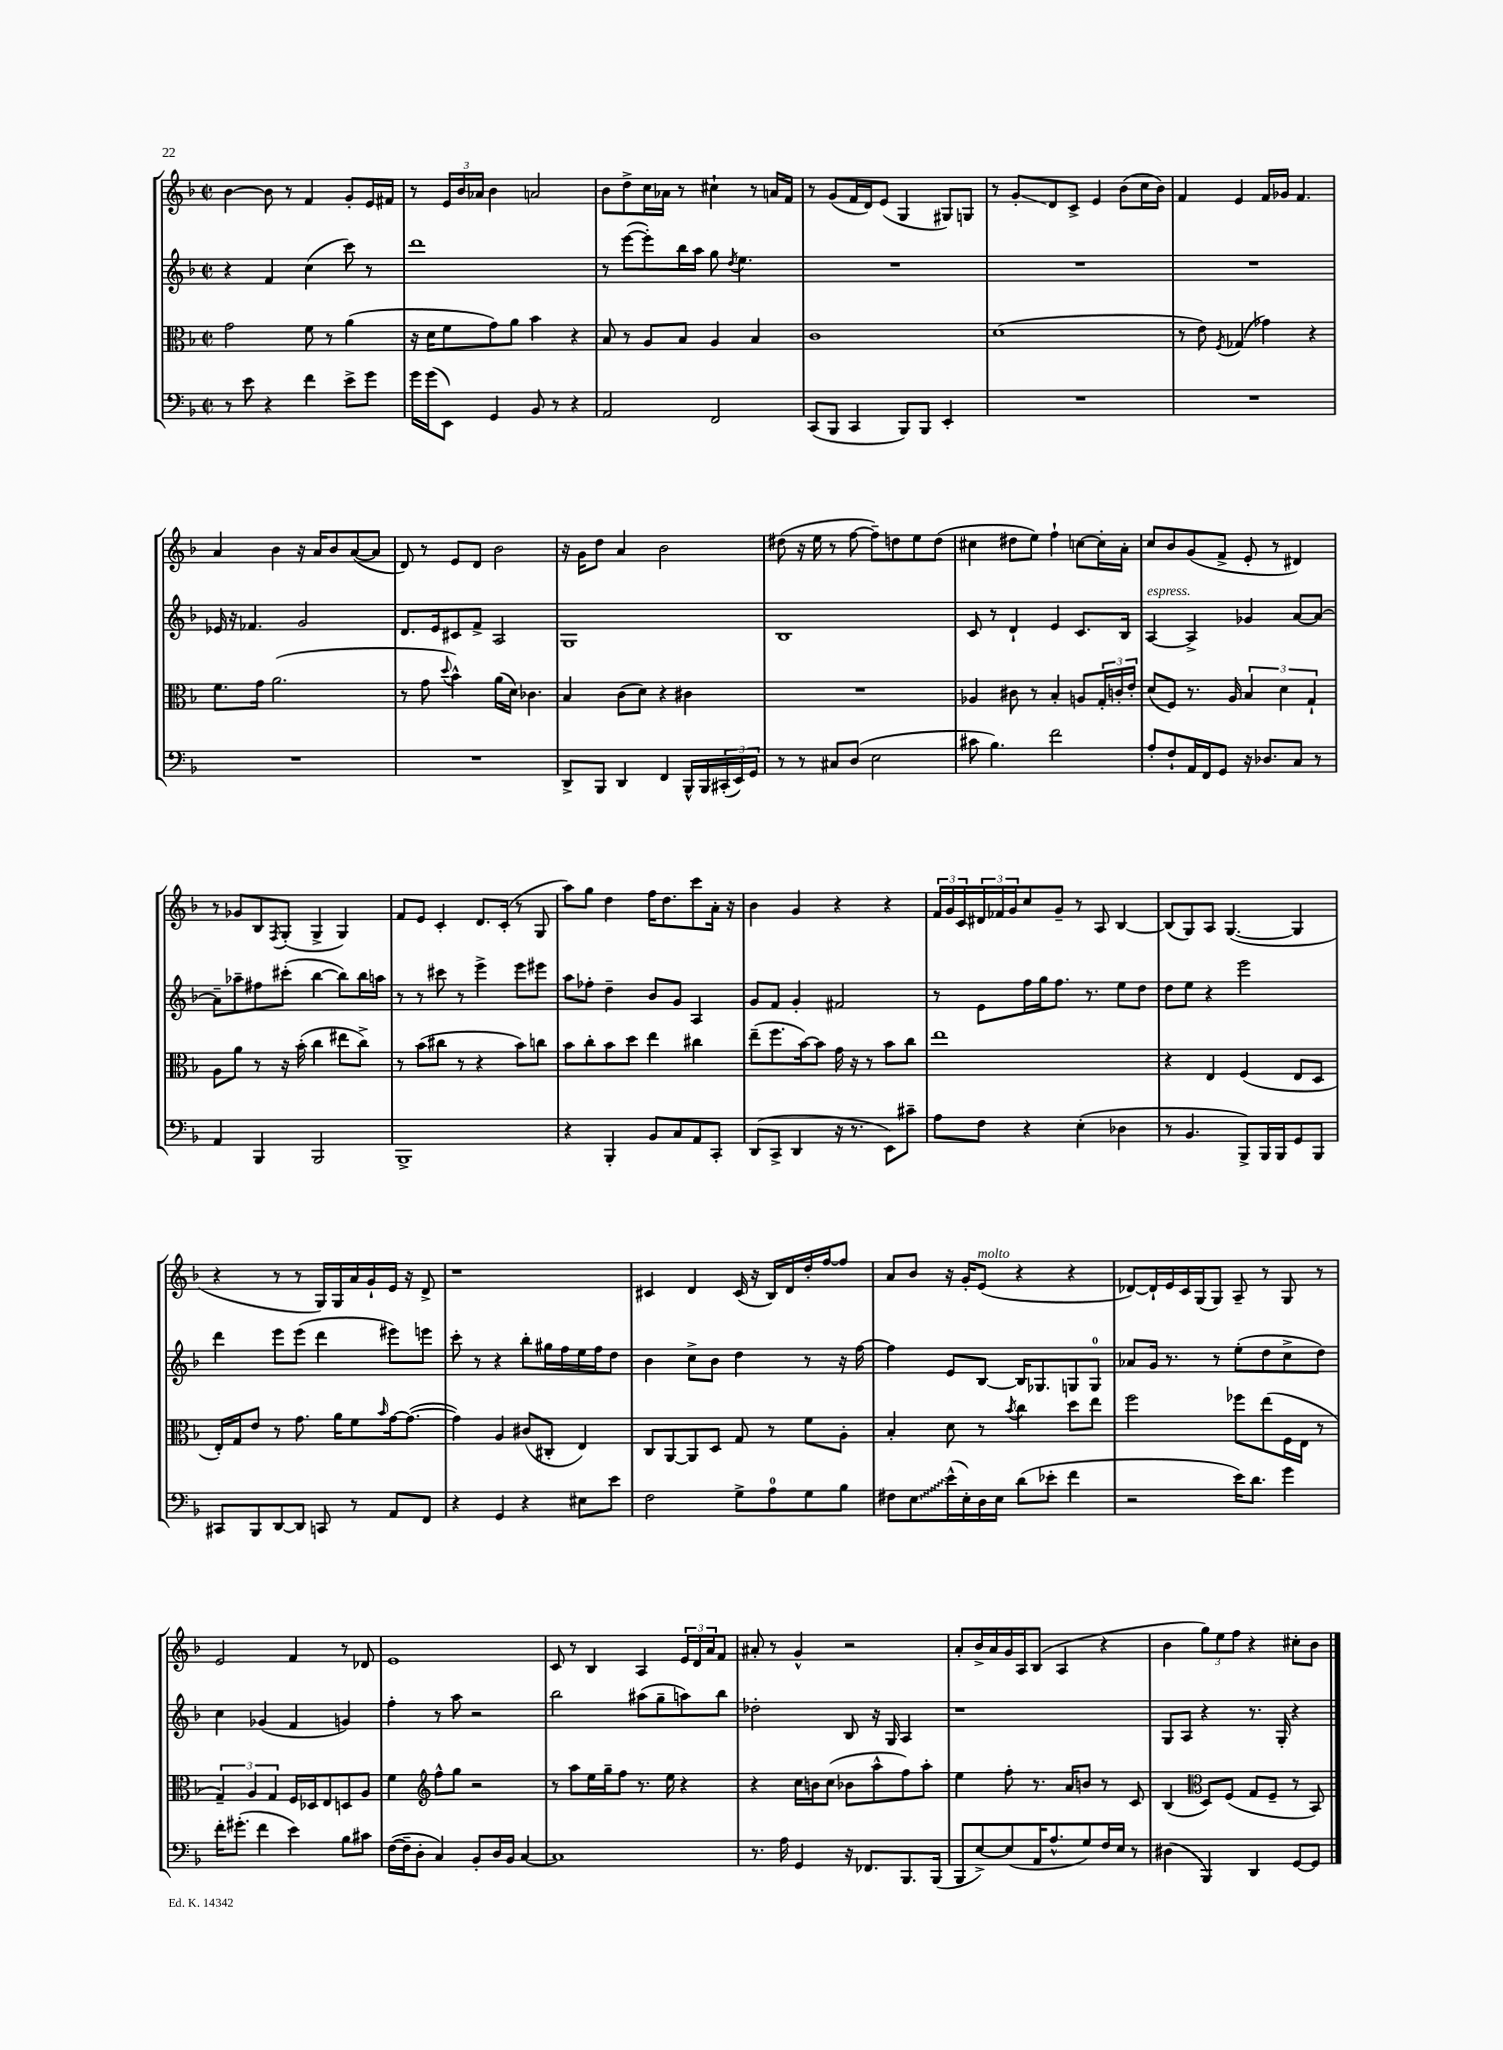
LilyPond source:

<<
\new StaffGroup <<
\new Staff = "s0" {
    \clef treble \key f \major \defaultTimeSignature \time 2/2
    bes'4~ bes'8 r8 f'4 g'8-. e'16 fis'16 |
    r8 \tuplet 3/2 { e'16 bes'16 aes'16 } bes'4 a'2 |
    bes'8 d''8-> c''16 aes'16 r8 cis''4-! r8 a'16 f'16 |
    r8 g'8( f'16 d'16) e'8( g4 gis8) g8 |
    r8 g'8-.\glissando d'8 c'8-> e'4 bes'8( c''16 bes'16) |
    f'4 e'4 f'16 ges'16 f'4. |
    a'4 bes'4 r16 a'16 bes'8 a'8~( a'8 |
    d'8) r8 e'8 d'8 bes'2 |
    r16 g'16 d''8 a'4 bes'2 |
    dis''8( r16 e''16 r8 f''8~ f''8--) d''8 e''8 d''8( |
    cis''4 dis''8 e''8) f''4-! c''8~ c''16-. a'16-. |
    c''8 bes'8 g'8( f'8-> e'8-. r8 dis'4) |
    r8 ges'8 bes8 \acciaccatura { f8 } g8-.( g4-> g4) |
    f'8 e'8 c'4-. d'8. c'16-.( r8 g8 |
    a''8) g''8 d''4 f''16 d''8. c'''8 a'16-. r16 |
    bes'4 g'4 r4 r4 |
    \tuplet 3/2 { f'16 g'16 c'16 } \tuplet 3/2 { dis'16 fes'16 g'16 } c''8 g'8-- r8 a8 bes4~ |
    bes8( g8) a8 g4.~( g4 |
    r4 r8 r8 g16) g16 a'16 g'16-! e'16 r16 d'8-> |
    r1 |
    cis'4 d'4 cis'16( r16 bes16) d'16 d''16-. f''16~ f''8 |
    a'8 bes'8 r16 g'16-. e'8^\markup { \italic "molto" }( r4 r4 |
    des'8~) des'16-! e'16 c'16 g16( g8) a8-- r8 g8 r8 |
    e'2 f'4 r8 des'8 |
    e'1 |
    c'8 r8 bes4 a4 \tuplet 3/2 { e'16 d'16 a'16 } f'8 |
    ais'8-. r8 g'4-^ r2 |
    a'8-. bes'16-> a'16 g'16 a16 bes8( a4 r4 |
    bes'4 \tuplet 3/2 { g''8) e''8 f''8 } r4 cis''8-. bes'8 \bar "|." |
}
\new Staff = "s1" {
    \clef treble \key f \major \defaultTimeSignature \time 2/2
    r4 f'4 c''4( c'''8) r8 |
    d'''1 |
    r8 e'''8~( e'''8-.) bes''16 a''16 g''8 \acciaccatura { d''8 } e''4. |
    R1 |
    R1 |
    R1 |
    ees'16 r16 fes'4. g'2 |
    d'8. e'16 cis'8 f'8-> a2 |
    g1 |
    bes1 |
    c'8 r8 d'4-! e'4 c'8. bes16 |
    a4~^\markup { \italic "espress." } a4-> ges'4 a'8~ a'8~ |
    a'8-- aes''8-- fis''8 cis'''8-.( bes''4~ bes''8) bes''16 a''16 |
    r8 r8 cis'''8 r8 e'''4-> e'''8 eis'''8 |
    a''8 fes''8-. d''4-- bes'8 g'8 a4 |
    g'8 f'8 g'4-. fis'2 |
    r8 e'8 f''16 g''16 f''8. r8. e''8 d''8 |
    d''8 e''8 r4 e'''2 |
    d'''4 e'''8 e'''8( d'''4 eis'''8) e'''8 |
    c'''8-. r8 r4 bes''8-. gis''16 f''16 e''16 f''16 d''8 |
    bes'4 c''8-> bes'8 d''4 r8 r16 f''16~ |
    f''4 e'8 bes8~ bes16 ges8. g8 g8-0 |
    aes'8 g'16 r8. r8 e''8-.( d''8 c''8-> d''8) |
    c''4 ges'4( f'4 g'4) |
    f''4-. r8 a''8 r2 |
    bes''2 ais''8( g''8-- a''8) bes''8 |
    des''2-. bes8 r16 g16 a4 |
    r1 |
    g8 a8 r4 r8. g16-. r4 \bar "|." |
}
\new Staff = "s2" {
    \clef alto \key f \major \defaultTimeSignature \time 2/2
    g'2 f'8 r8 a'4( |
    r16 d'16 f'8 g'8) a'8 bes'4 r4 |
    bes8 r8 a8 bes8 a4 bes4 |
    c'1 |
    d'1( |
    r8 e'8) \acciaccatura { f8 } ges4( ges'4) r4 |
    f'8. g'16 a'2.( |
    r8 g'8 \appoggiatura { d''8 } bes'4-^) a'16( d'16) ces'4. |
    bes4 c'8( d'8) r4 cis'4 |
    R1 |
    aes4 cis'8 r8 bes4-. a8 \tuplet 3/2 { g16-. c'16-. e'16-. } |
    d'8( f8) r8. a16 \tuplet 3/2 { bes4 d'4 g4-! } |
    a8 a'8 r8 r16 bes'16-.( c''4 eis''8 c''8->) |
    r8 bes'8( cis''8 r8 r4 bes'8) c''8 |
    bes'8 c''8-. bes'8 d''8 e''4 cis''4 |
    e''8--( f''8. bes'16~) bes'8 g'16 r16 r8 bes'8 c''8 |
    e''1 |
    r4 e4 f4( e8 d8 |
    e16-.) g16 e'8 r8 g'8. a'16 f'8 \grace { bes'16 } g'16~ g'8.~( |
    g'4) a4 cis'8( cis8-. e4) |
    c8 a,8~ a,8 d8 g8 r8 f'8 a8-. |
    bes4-. d'8 r8 \acciaccatura { bes'8 } c''4 d''8 e''8 |
    f''2 fes''8 e''8( f16 e16 r8 |
    \tuplet 3/2 { g4--) a4 g4 } f16 des16 e8 d8 a8 |
    f'4 \clef treble f''8-^ g''8 r2 |
    r8 a''8 e''16 g''16-- f''8 r8. e''16 r4 |
    r4 c''16 b'16 c''8( bes'8 a''8-^ f''8) a''8-. |
    e''4 f''8-. r8. a'16 b'8 r8 c'8 |
    bes4( \clef alto d8) f8( g8 f8-- r8 bes,8) \bar "|." |
}
\new Staff = "s3" {
    \clef bass \key f \major \defaultTimeSignature \time 2/2
    r8 e'8 r4 f'4 e'8-> g'8 |
    g'16 g'16( e,8) g,4 bes,8 r8 r4 |
    a,2 f,2 |
    c,8( bes,,8 c,4 bes,,8) bes,,8 e,4-. |
    R1 |
    R1 |
    R1 |
    R1 |
    d,8-> bes,,8 d,4 f,4 bes,,16-^ bes,,16 \tuplet 3/2 { cis,16-.( e,16) g,16 } |
    r8 r8 cis8 d8( e2 |
    cis'8 bes4.) f'2 |
    a8-. f8-! a,16 f,16 g,8 r16 des8. c8 r8 |
    a,4 bes,,4 bes,,2 |
    bes,,1-> |
    r4 bes,,4-. bes,8 c8 a,8 c,8-. |
    d,8( c,8-> d,4 r16 r8. e,8) cis'8-- |
    a8 f8 r4 e4-.( des4 |
    r8 bes,4. bes,,8->) bes,,16 bes,,16 g,8 bes,,8 |
    cis,8 bes,,8 d,8~ d,8 c,8 r8 a,8 f,8 |
    r4 g,4 r4 eis8 e'8 |
    f2 g8-> a8-0 g8 bes8 |
    fis8 \once \override Glissando.style = #'zigzag e8\glissando e'16-^( e16-.) d16 e16 d'8( ees'8-. f'4 |
    r2 e'16) d'8. g'4 |
    f'16-. gis'8.-.( f'4 e'4) bes8 cis'8 |
    f16~( f16-- d8-. c4) bes,8-. d16 bes,16 c4~ |
    c1 |
    r8. a16 g,4 r16 fes,8. bes,,8. bes,,16( |
    bes,,8 e8~->) e8( a,16 a8.-^ g8) f16 e16 r8 |
    dis4( bes,,4) d,4 g,8~ g,8 \bar "|." |
}
>>
>>
\layout { \context { \Score \remove "Bar_number_engraver" } }
